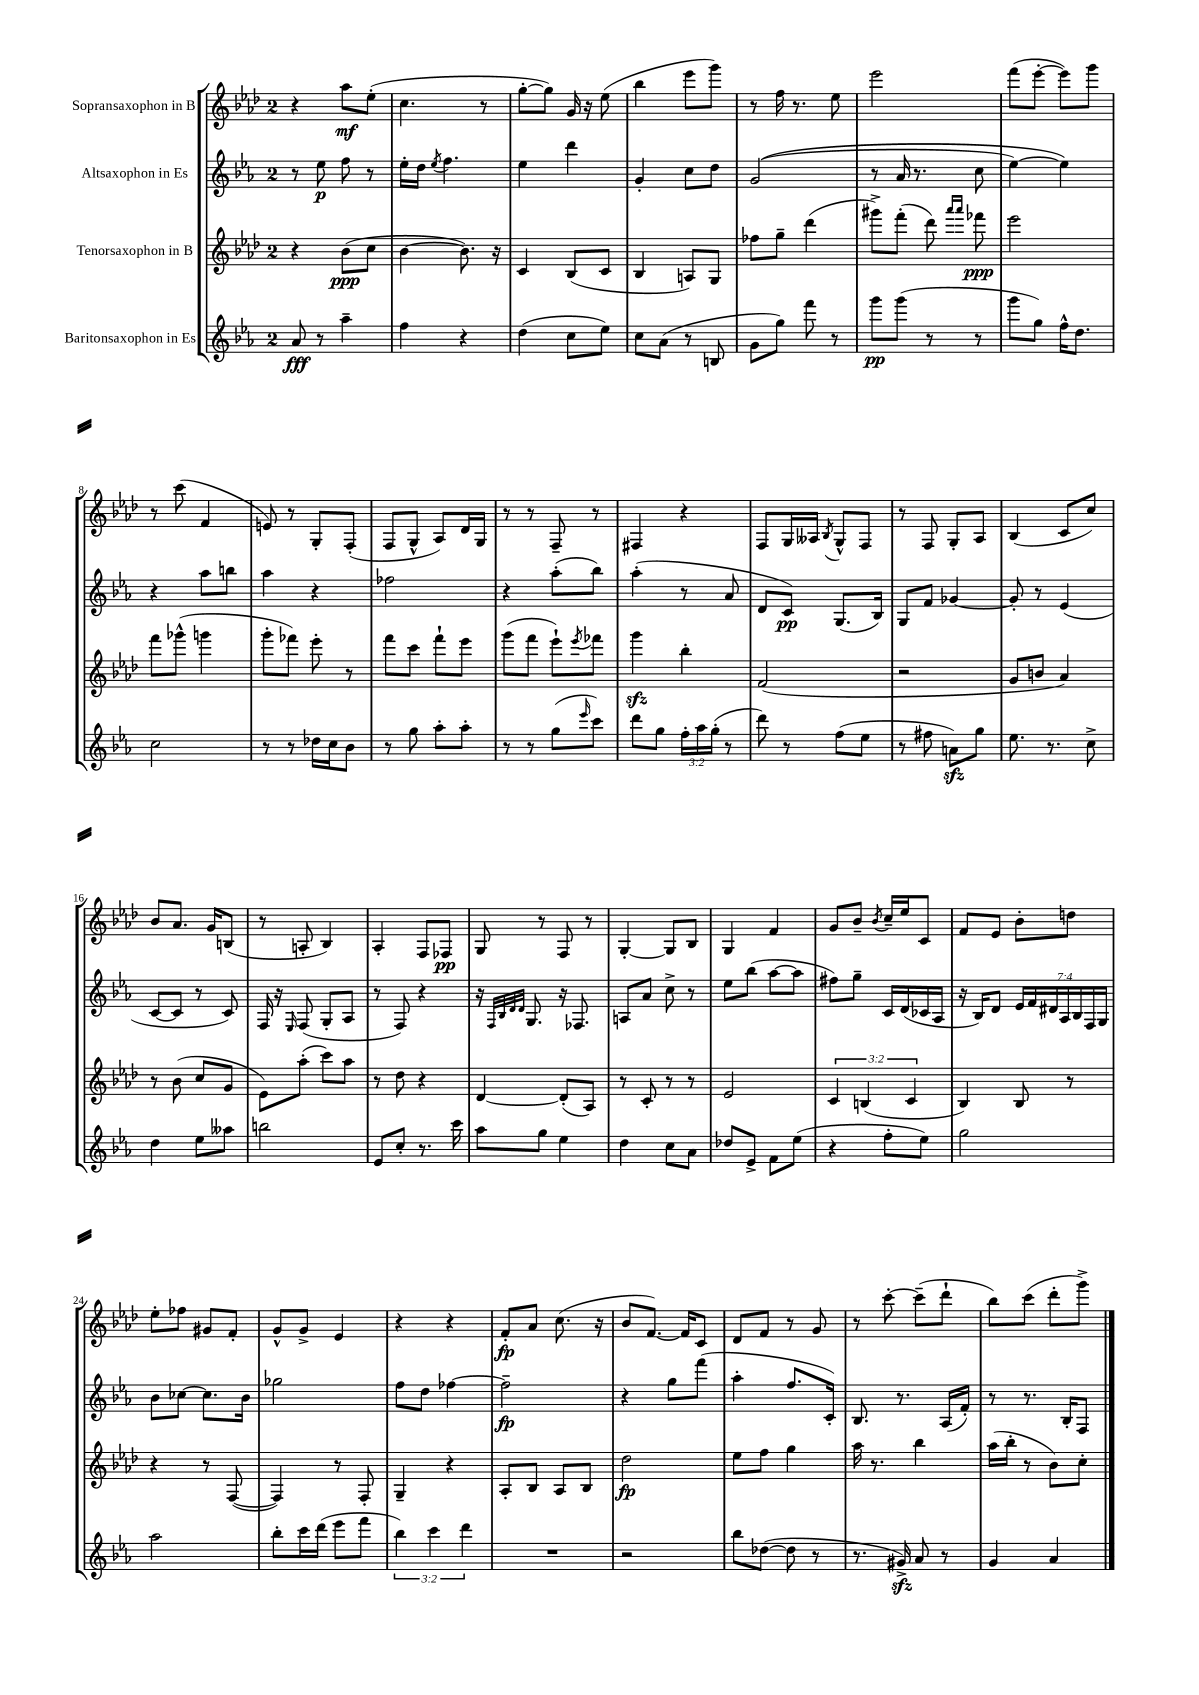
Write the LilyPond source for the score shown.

<<
\new StaffGroup <<
\new Staff = "s0" \with { instrumentName = "Sopransaxophon in B" } {
    \clef treble \key aes \major \once \override Staff.TimeSignature.style = #'single-digit \time 2/4
    r4 aes''8\mf ees''8-.( |
    c''4. r8 |
    g''8~-. g''8) g'16 r16 ees''8( |
    bes''4 ees'''8 g'''8) |
    r8 f''16 r8. ees''8 |
    ees'''2 |
    f'''8( ees'''8~-. ees'''8) g'''8 |
    r8 c'''8( f'4 |
    e'8) r8 g8-. f8-.( |
    f8 g8-^ aes8) des'16 g16 |
    r8 r8 f8-- r8 |
    fis4 r4 |
    f8 g16 aeses16 \acciaccatura { bes8 } g8-^ f8 |
    r8 f8 g8-. aes8 |
    bes4( c'8 c''8) |
    bes'8 aes'8. g'16 b8( |
    r8 a8-. bes4) |
    aes4-. f8 fes8\pp |
    g8 r8 f8 r8 |
    g4~-. g8 bes8 |
    g4 f'4 |
    g'8 bes'8-- \acciaccatura { bes'8 } c''16-- ees''16 c'8 |
    f'8 ees'8 bes'8-. d''8 |
    ees''8-. fes''8 gis'8 f'8-. |
    g'8-^ g'8-> ees'4 |
    r4 r4 |
    f'8-.\fp aes'8 c''8.( r16 |
    bes'8 f'8.~) f'16 c'8 |
    des'8 f'8 r8 g'8 |
    r8 c'''8~-. c'''8--( des'''8-! |
    bes''8) c'''8( des'''8-. g'''8->) \bar "|." |
}
\new Staff = "s1" \with { instrumentName = "Altsaxophon in Es" } {
    \clef treble \key ees \major \once \override Staff.TimeSignature.style = #'single-digit \time 2/4 \override Staff.TupletNumber.text = #tuplet-number::calc-fraction-text
    r8 ees''8\p f''8 r8 |
    ees''16-. d''16 \acciaccatura { ees''8 } f''4. |
    ees''4 d'''4 |
    g'4-. c''8 d''8 |
    g'2(\( |
    r8 aes'16 r8. c''8 |
    ees''4~) ees''4\) |
    r4 aes''8 b''8 |
    aes''4 r4 |
    fes''2 |
    r4 aes''8-.( bes''8) |
    aes''4-.( r8 aes'8 |
    d'8 c'8\pp) g8.( bes16) |
    g8 f'8 ges'4~ |
    ges'8-. r8 ees'4( |
    c'8~ c'8 r8 c'8) |
    f16 r16 \grace { ees16 } f8( g8-. aes8 |
    r8 f8) r4 |
    r16 \grace { f32 bes32 d'32 d'32 } g8. r16 fes8. |
    a8 aes'8 c''8-> r8 |
    ees''8 bes''8( aes''8~ aes''8 |
    fis''8) g''8-- c'16 d'16( ces'16 aes16 |
    r16 bes16) d'8 \tuplet 7/4 { ees'16 f'16 dis'16 aes16 bes16 f16 g16 } |
    bes'8 ces''8~ ces''8. bes'16 |
    ges''2 |
    f''8 d''8 fes''4~ |
    fes''2--\fp |
    r4 g''8 f'''8( |
    aes''4-. f''8. c'16-.) |
    bes8. r8. aes16( f'16-.) |
    r8 r8. bes16-. f8 \bar "|." |
}
\new Staff = "s2" \with { instrumentName = "Tenorsaxophon in B" } {
    \clef treble \key aes \major \once \override Staff.TimeSignature.style = #'single-digit \time 2/4 \override Staff.TupletNumber.text = #tuplet-number::calc-fraction-text
    r4 bes'8\ppp( c''8 |
    bes'4~ bes'8.) r16 |
    c'4 bes8( c'8 |
    bes4 a8) g8 |
    fes''8 g''8-- des'''4( |
    gis'''8->) f'''8-.( des'''8) \grace { aes'''16 aes'''16 } fes'''8\ppp |
    ees'''2 |
    f'''8 ges'''8-^( g'''4 |
    g'''8-. fes'''8) ees'''8-. r8 |
    f'''8 c'''8 f'''8-! ees'''8 |
    g'''8( f'''8 ees'''8-!) \acciaccatura { ees'''8 } fes'''8 |
    g'''4\sfz bes''4-. |
    f'2( |
    r2 |
    g'8 b'8 aes'4) |
    r8 bes'8( c''8 g'8 |
    ees'8) aes''8-.( c'''8) aes''8 |
    r8 des''8 r4 |
    des'4~ des'8-.( aes8) |
    r8 c'8-. r8 r8 |
    ees'2 |
    \tuplet 3/2 { c'4 b4( c'4 } |
    bes4) bes8 r8 |
    r4 r8 f8~( |
    f4) r8 f8-. |
    g4-- r4 |
    aes8-. bes8 aes8 bes8 |
    des''2\fp |
    ees''8 f''8 g''4 |
    aes''16 r8. bes''4 |
    aes''16( bes''16-. r8 bes'8) c''8-. \bar "|." |
}
\new Staff = "s3" \with { instrumentName = "Baritonsaxophon in Es" } {
    \clef treble \key ees \major \once \override Staff.TimeSignature.style = #'single-digit \time 2/4 \override Staff.TupletNumber.text = #tuplet-number::calc-fraction-text
    aes'8\fff r8 aes''4-- |
    f''4 r4 |
    d''4( c''8 ees''8) |
    c''8 aes'8( r8 b8 |
    g'8 g''8) f'''8 r8 |
    g'''8\pp g'''8( r8 r8 |
    g'''8 g''8) f''16-^ d''8. |
    c''2 |
    r8 r8 des''16 c''16 bes'8 |
    r8 g''8 aes''8-. aes''8-. |
    r8 r8 g''8( \grace { ees'''16 } c'''8) |
    d'''8 g''8 \tuplet 3/2 { f''16-. aes''16 g''16-.( } r8 |
    d'''8) r8 f''8( ees''8 |
    r8 fis''8 a'8\sfz) g''8 |
    ees''8. r8. c''8-> |
    d''4 ees''8 aeses''8 |
    b''2 |
    ees'8 c''8-. r8. c'''16 |
    aes''8 g''8 ees''4 |
    d''4 c''8 aes'8 |
    des''8 ees'8-> f'8 ees''8( |
    r4 f''8-. ees''8) |
    g''2 |
    aes''2 |
    bes''8-. c'''16 d'''16( ees'''8 f'''8 |
    \tuplet 3/2 { bes''4) c'''4 d'''4 } |
    R2 |
    r2 |
    bes''8 des''8~( des''8 r8 |
    r8. gis'16->\sfz) aes'8 r8 |
    g'4 aes'4 \bar "|." |
}
>>
>>
